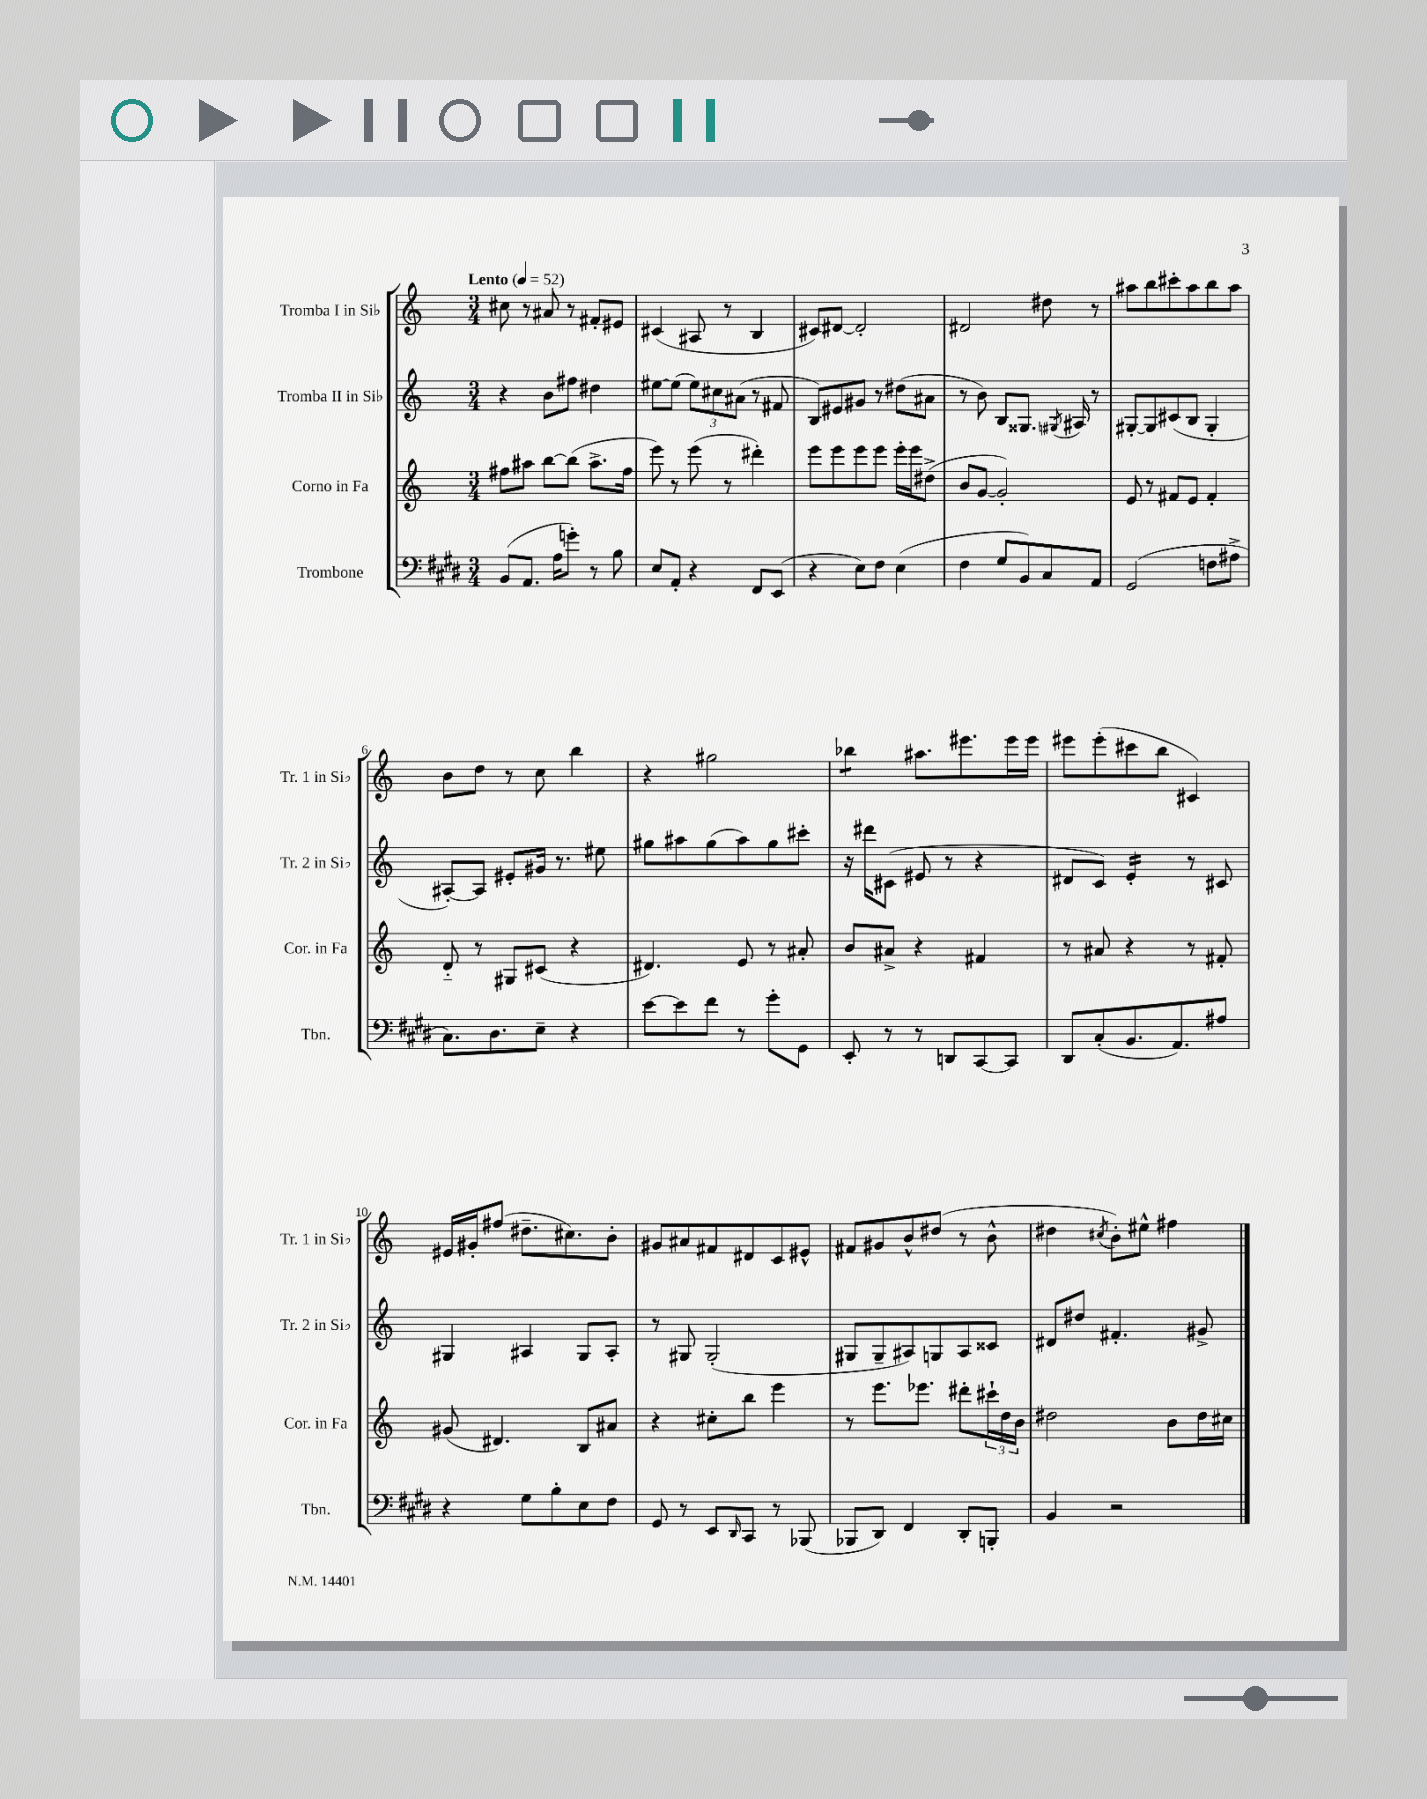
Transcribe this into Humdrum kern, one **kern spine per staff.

**kern	**kern	**kern	**kern
*staff4	*staff3	*staff2	*staff1
*clefF4	*clefG2	*clefG2	*clefG2
*k[f#c#g#d#]	*k[]	*k[]	*k[]
*M3/4	*M3/4	*M3/4	*M3/4
*MM52	*MM52	*MM52	*MM52
(8BB/L	8ff#\L	4r	8cc#\
8.AA/J	8aa#\J	.	8r
.	[8bb\L	8b\L	8a#/
16A\LK	.	.	.
8g'\J)	(8bb\]J	8ff#\J	8r
8r	8.aa#^\L	4dd#\	8f#'/L
8B\	.	.	8e#/J
.	16ff#\Jk	.	.
=	=	=	=
8E/L	8eee\)	[8ee#\L	(4c#/
8AA'/J	8r	(8ee#\]J	.
4r	(8eee\	12ee#\L)	8A#/
.	.	12cc#\	.
.	8r	.	8r
.	.	(12a#\J	.
8FF#/L	4ddd#'\)	8r	4B/
(8EE/J	.	8f#/	.
=	=	=	=
4r	8eee\L	8B/L)	8c#/L)
.	8eee\	8e#/	[8d#/J
8E\L)	8eee\	8g#/J	2d#'/]
8F#\J	8eee\J	8r	.
(4E\	16eee'\LL	(8dd#\L	.
.	16eee\J	.	.
.	(8dd#^\J	8a#\J	.
=	=	=	=
4F#\	8b/L	8r	2d#/
.	[8g/J	8b\)	.
8G#/L	2g'/])	8B/L	.
8BB/)	.	8.G##/J	.
8C#/	.	.	8dd#\
.	.	8qG#/	.
.	.	16A#/	.
8AA/J	.	8r	8r
=	=	=	=
(2GG#/	8e/	[8G#'/L	8aa#\L
.	8r	8G#/]	8bb\
.	8f#/L	(8c#/	8ccc#'\
.	8e/J	8B/J	8aa#\
8F\L	4f#'/	4G#'/	8bb\
8A#^\J	.	.	8aa#\J
=	=	=	=
8.C#\L)	8d'~/	[8A#'/L)	8b\L
.	8r	8A#/]J	8dd\J
8.D#\	.	.	.
.	8G#/L	8e#'/L	8r
8E~\J	(8c#/J	16g#/Jk	8cc\
.	.	8.r	.
4r	4r	.	4bb\
.	.	8ee#\	.
=	=	=	=
[8e\L	4.d#/)	8gg#\L	4r
8e\]	.	8aa#\	.
8f#\J	.	(8gg#\	2gg#\
8r	8e/	8aa#\)	.
8g#'\L	8r	8gg#\	.
8GG#\J	8a#'/	8ccc#'\J	.
=	=	=	=
8EE'/	8b/L	16r	4bb-\
.	.	16ddd#\LK	.
8r	8a#^/J	(8c#\J	.
8r	4r	8e#/	8.aa#\L
8DD/L	.	8r	.
.	.	.	8.eee#\
[8CC#/	4f#/	4r	.
8CC#/]J	.	.	16eee#\L
.	.	.	16eee#\JJ
=	=	=	=
8DD#/L	8r	8d#/L	8eee#\L
(8C#'/	8a#/	8c/J)	(8eee#'\
8.BB/	4r	4e'/	8ccc#\
.	.	.	8bb\J
8.AA/)	.	.	.
.	8r	8r	4c#/)
8A#/J	8f#'/	8c#/	.
=	=	=	=
4r	(8g#/	4G#/	16e#/LL
.	.	.	16g#'/J
.	4.d#/)	.	(8ff#/J
8G#\L	.	4A#/	8.dd#~\L
8B'\	.	.	.
.	.	.	8.cc#\)
8E\	8B/L	8G#/L	.
8F#\J	8a#/J	8A#'/J	8b'\J
=	=	=	=
8GG#/	4r	8r	8g#/L
8r	.	8G#/	8a#/
8EE/L	8cc#'\L	(2G#'/	8f#/
16qqDD#/	.	.	.
8CC#/J	8bb\J	.	8d#/
8r	4eee\	.	8c/
(8BBB-/	.	.	8e#^^/J
=	=	=	=
8BBB-/L	8r	8G#/L	8f#/L
8DD#/J)	8.eee\L	8G#~/	8g#/
4FF#/	.	8A#/)	8b^^/
.	8.eee-\J	.	.
.	.	8G/	(8dd#/J
8DD#'/L	8ddd#'\L	8A#/	8r
8BBB'/J	24ccc#`\L	8c##/J	8b^^\
.	24dd\	.	.
.	24b\JJ	.	.
=	=	=	=
4BB/	2dd#\	8d#/L	4dd#\
.	.	8dd#/J	.
.	.	.	8qcc#/
2r	.	4.f#'/	8b'\L)
.	.	.	8ee#^^\J
.	8b\L	.	4ff#\
.	16dd#\L	8g#^/	.
.	16cc#\JJ	.	.
==	==	==	==
*-	*-	*-	*-
